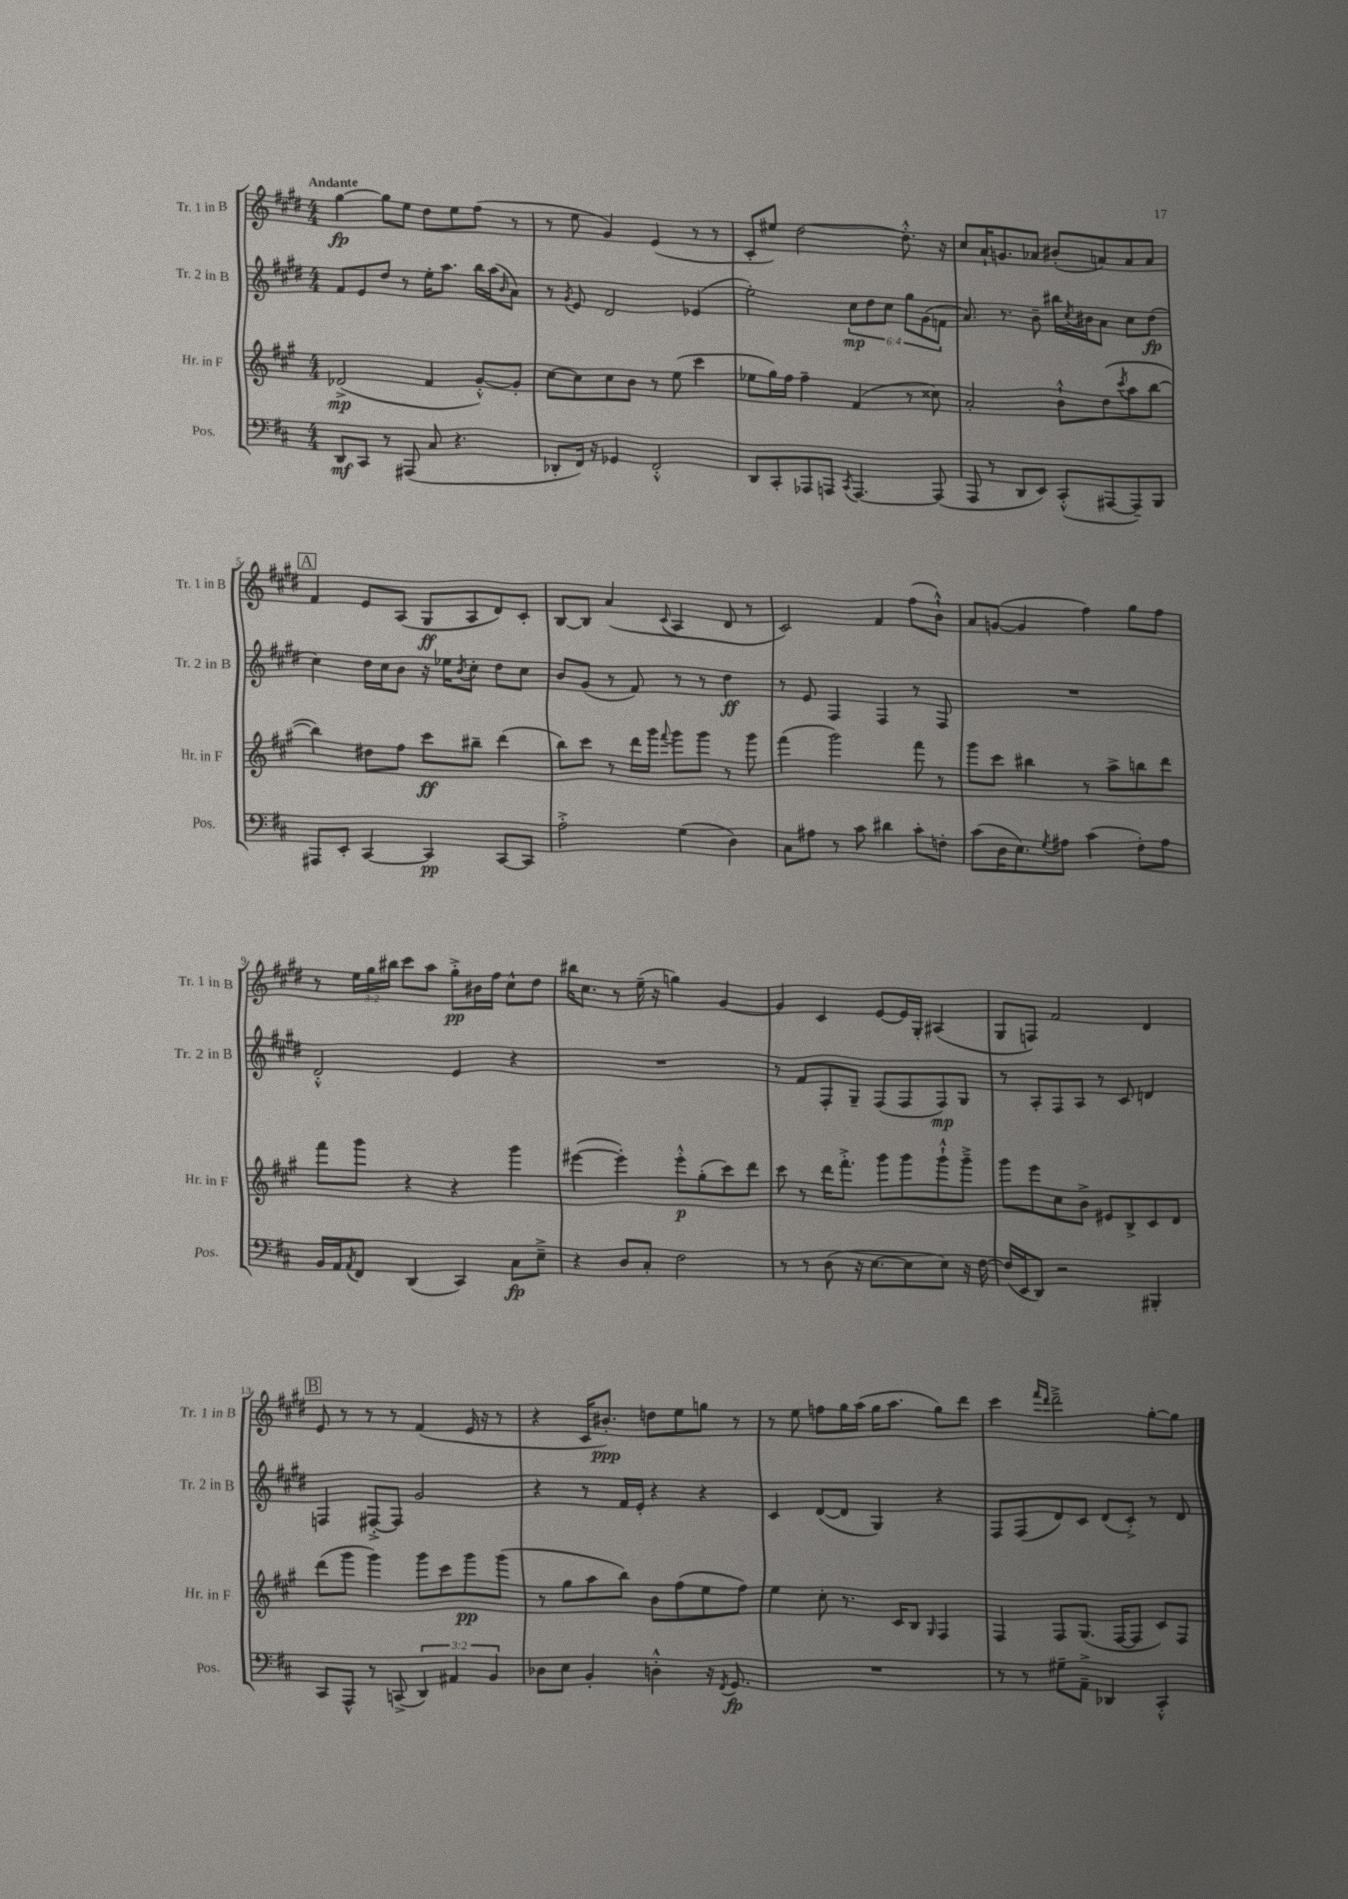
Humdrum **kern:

**kern	**dynam	**kern	**dynam	**kern	**dynam	**kern	**dynam
*part4	*part4	*part3	*part3	*part2	*part2	*part1	*part1
*staff4	*staff4	*staff3	*staff3	*staff2	*staff2	*staff1	*staff1
*I"Pos.	*	*I"Hr. in F	*	*I"Tr. 2 in B	*	*I"Tr. 1 in B	*
*I'Pos.	*	*I'Hr. in F	*	*I'Tr. 2 in B	*	*I'Tr. 1 in B	*
*clefF4	*	*clefG2	*	*clefG2	*	*clefG2	*
*k[f#c#]	*	*k[f#c#g#]	*	*k[f#c#g#d#]	*	*k[f#c#g#d#]	*
*M4/4	*	*M4/4	*	*M4/4	*	*M4/4	*
=1	=1	=1	=1	=1	=1	=1	=1
!	!	!	!	!	!	!LO:TX:a:B:t=Andante	!
8DD/L	mf	(2d-X^/	mp	8f#/L	.	[4gg#\	fp
8CC#/J	.	.	.	8e/	.	.	.
8r	.	.	.	8dd#/J	.	8gg#\L]	.
(8AAA#X/	.	.	.	8r	.	8ee\J	.
8C#/	.	4f#/	.	16ee'\KL	.	8dd#\L	.
.	.	.	.	8.aa\J	.	.	.
4.r	.	.	.	.	.	8ee\	.
.	.	[8g#'^^/L)	.	16bb\LL	.	(8ff#\J	.
.	.	.	.	(16aa\J	.	.	.
.	.	.	.	16qqb/	.	.	.
.	.	8g#'/J]	.	8a\J)	.	8r	.
=2	=2	=2	=2	=2	=2	=2	=2
8DD-X'/L	.	[8cc#\L	.	8r	.	8r	.
.	.	.	.	8qg#/	.	.	.
16FF#/Jk)	.	8cc#\]	.	8e/	.	8ee\	.
16r	.	.	.	.	.	.	.
4GG-X/	.	8cc#\	.	2d#/	.	4g#/)	.
.	.	8b\J	.	.	.	.	.
2FF#'^^/	.	8r	.	.	.	(4e/	.
.	.	(8ee\	.	.	.	.	.
.	.	4ccc#\	.	(4e-X/	.	8r	.
.	.	.	.	.	.	8r	.
=3	=3	=3	=3	=3	=3	=3	=3
8DD/L	.	8ee-X\L	.	2ee'\)	.	8c#'/L	.
8CC#'/	.	16gg#\L)	.	.	.	8ee#X/J)	.
.	.	16ff#\JJ	.	.	.	.	.
8AAA-X/	.	4ff#~\	.	.	.	[2dd#\	.
8AAAn/J	.	.	.	.	.	.	.
8qCC#/	.	.	.	.	.	.	.
[4.AAA/	.	(4f#/	.	12cc#\L	mp	.	.
.	.	.	.	12dd#\	.	.	.
.	.	.	.	12cc#\J	.	.	.
.	.	8r	.	12gg#\L	.	8.dd#'^^\]	.
.	.	.	.	(12g#\	.	.	.
(8AAA/]	.	8cc##X\)	.	.	.	.	.
.	.	.	.	12fn\J	.	.	.
.	.	.	.	.	.	16r	.
=4	=4	=4	=4	=4	=4	=4	=4
8AAA/	.	2a'/	.	8.a/)	.	8cc#/L	.
8r	.	.	.	.	.	16a`/K	.
.	.	.	.	8.r	.	8.gn/	.
8DD/L	.	.	.	.	.	.	.
8EE/J)	.	.	.	8b~\	.	8a-X/J	.
(8CC#'^^/L	.	8b`^^\L	.	16bb#X\LL	.	(8b#X'/L	.
.	.	.	.	8qcc#/	.	.	.
.	.	.	.	16b#X\J	.	.	.
[8AAA#X/	.	(8dd\	.	8a\J	.	8an/)	.
.	.	8qccc#/	.	.	.	.	.
8AAA#~/])	.	8aa\	.	8cc#\L	.	8a/	.
8BBB/J	.	[8bb\J	.	(8dd#\J	fp	8a/J	.
!!LO:LB:g=z
!!LO:REH:place=s1:t=A
=5	=5	=5	=5	=5	=5	=5	=5
8AAA#X/L	.	4bb\])	.	4cc#\)	.	4f#/	.
8EE'/J	.	.	.	.	.	.	.
[4CC#/	.	8dd#X\L	.	16dd#\LL	.	8e/L	.
.	.	.	.	16cc#\J	.	.	.
.	.	8ff#\J	.	8b\J	.	(8A/J	.
4CC#/]	pp	8ccc#\L	ff	16r	.	8G#/L	ff
.	.	.	.	16ee-X\KL	.	.	.
.	.	.	.	8qb/	.	.	.
.	.	8bb#X~\J	.	8cc#'\J	.	8A/	.
[8CC#/L	.	(4ddd\	.	8dd#\L	.	8d#/)	.
8CC#/J]	.	.	.	8cc#\J	.	8c#'/J	.
=6	=6	=6	=6	=6	=6	=6	=6
2A'^\	.	8bb\L)	.	8b/L	.	[8B/L	.
.	.	8ccc#\J	.	(8g#/J	.	8B/J]	.
.	.	8r	.	8r	.	(4a/	.
.	.	16ddd\LL	.	8f#/)	.	.	.
.	.	16ggg#\JJ	.	.	.	.	.
.	.	8qqfff#/	.	.	.	8qqc#/	.
(4G\	.	8ggg#\L	.	8r	.	4A/	.
.	.	8ggg#\J	.	8r	.	.	.
4D\)	.	8r	.	4dd#\	ff	8d#/	.
.	.	8ggg#\	.	.	.	8r	.
=7	=7	=7	=7	=7	=7	=7	=7
8C#\L	.	(4fff#\	.	8r	.	2c#/)	.
8A#X\J	.	.	.	8e/	.	.	.
8r	.	2ggg#\)	.	4F#/	.	.	.
8c#\	.	.	.	.	.	.	.
4d#X\	.	.	.	4F#/	.	4f#/	.
8c#'\L	.	8fff#\	.	8r	.	(8ff#\L	.
8Fn'\J	.	8r	.	8F#/	.	8b`^^\J)	.
=8	=8	=8	=8	=8	=8	=8	=8
(8c#\L	.	8ggg#\L	.	1r	.	8a/L	.
16D\K	.	8ccc#\J	.	.	.	([8gn/J	.
8.E\)	.	.	.	.	.	.	.
.	.	4bb#X\	.	.	.	4g/]	.
8qG/	.	.	.	.	.	.	.
8A#X\J	.	.	.	.	.	.	.
(4c#\	.	8r	.	.	.	4ff#\)	.
.	.	8aa^\L	.	.	.	.	.
8F#'\L)	.	8bbn\	.	.	.	8gg#\L	.
8A#\J	.	8ddd\J	.	.	.	8ff#\J	.
!!LO:LB:g=z
=9	=9	=9	=9	=9	=9	=9	=9
16BB/LL	.	8fff#\L	.	2d#'^^/	.	8r	.
16AA/J	.	.	.	.	.	.	.
8qAA/	.	.	.	.	.	.	.
8FF#/J	.	8ggg#\J	.	.	.	24ee\LL	.
.	.	.	.	.	.	24gg#\	.
.	.	.	.	.	.	24bb#X\JJ	.
(4DD/	.	4r	.	.	.	8ccc#\L	.
.	.	.	.	.	.	8aa\J	.
4CC#/)	.	4r	.	4e/	.	8gg#'^\L	pp
.	.	.	.	.	.	16b#X\L	.
.	.	.	.	.	.	16ff#\JJ	.
8C#\L	fp	4ggg#\	.	4r	.	8cc#^^\L	.
8E~^\J	.	.	.	.	.	8dd#\J	.
=10	=10	=10	=10	=10	=10	=10	=10
4r	.	([4eee#X\	.	1r	.	16bb#X\KL	.
.	.	.	.	.	.	8.cc#\J	.
8D/L	.	4eee#'\])	.	.	.	8r	.
8C#'/J	.	.	.	.	.	(16ee~\	.
.	.	.	.	.	.	16r	.
2F#\	.	8eee#'^^\L	p	.	.	4ggn\)	.
.	.	(8gg#'\	.	.	.	.	.
.	.	8ccc#\)	.	.	.	[4g#/	.
.	.	8ddd\J	.	.	.	.	.
=11	=11	=11	=11	=11	=11	=11	=11
8r	.	8ccc#\	.	8r	.	4g#/]	.
8r	.	8r	.	8f#/L	.	.	.
(8D\	.	16ddd\KL	.	8F#'/	.	4c#/	.
.	.	8.fff#'^\J	.	.	.	.	.
16r	.	.	.	8G#~/J	.	.	.
[8.E\L	.	.	.	.	.	.	.
.	.	8ggg#\L	.	(8F#/L	.	[8e/L	.
8E\]	.	8ggg#\	.	8F#/	.	16e/L]	.
.	.	.	.	.	.	16G#'/JJ	.
8E\J)	.	8ggg#`^^\	.	8F#/)	mp	(4A#X/	.
16r	.	8ggg#~^\J	.	8G#/J	.	.	.
[16F#\	.	.	.	.	.	.	.
=12	=12	=12	=12	=12	=12	=12	=12
(16F#/LL]	.	8ggg#\L	.	8r	.	8G#/L	.
16EE/J	.	.	.	.	.	.	.
8DD/J)	.	8eee\	.	8A'/L	.	8Fn/J)	.
2r	.	8cc#\	.	8F#/	.	2f#/	.
.	.	8b^\J	.	8A/J	.	.	.
.	.	8e#X/L	.	8r	.	.	.
.	.	8B^/	.	8c#/	.	.	.
4BBB#X'/	.	8c#/	.	4dn/	.	4d#/	.
.	.	8d/J	.	.	.	.	.
!!LO:LB:g=z
!!LO:REH:place=s1:t=B
=13	=13	=13	=13	=13	=13	=13	=13
8CC#/L	.	(8ddd\L	.	4Fn/	.	8e/	.
8AAA^^/J	.	8ggg#\J	.	.	.	8r	.
8r	.	4ggg#\)	.	[8F#X'^/L	.	8r	.
(8CCn^/	.	.	.	8F#/J]	.	8r	.
6DD/)	.	8ggg#\L	.	2g#/	.	(4f#/	.
.	.	8ccc#\	.	.	.	.	.
6AA#X/	.	.	.	.	.	.	.
.	.	8ggg#\	pp	.	.	16e/	.
.	.	.	.	.	.	16r	.
6BB/	.	.	.	.	.	.	.
.	.	(8ggg#\J	.	.	.	8r	.
=14	=14	=14	=14	=14	=14	=14	=14
8D-X\L	.	8r	.	4r	.	4r	.
8E\J	.	8gg#\L	.	.	.	.	.
4BB'/	.	8aa\	.	8r	.	16c#/KL	.
.	.	.	.	.	.	8.b#X'/J)	ppp
.	.	8bb\J)	.	16f#/LL	.	.	.
.	.	.	.	16e'/JJ	.	.	.
4Dn'^^\	.	8b\L	.	4r	.	8ddn\L	.
.	.	(8ff#\	.	.	.	8ee\	.
16r	.	8ee\	.	4r	.	8ggn\J	.
8qFF#/	.	.	.	.	.	.	.
8.GG/	fp	.	.	.	.	.	.
.	.	8ff#\J)	.	.	.	8r	.
=15	=15	=15	=15	=15	=15	=15	=15
1r	.	4ee\	.	4c#/	.	8r	.
.	.	.	.	.	.	8ee\	.
.	.	8cc#'\	.	([8d#/L	.	8ffn\L	.
.	.	8.r	.	8d#/J]	.	16gg#\L	.
.	.	.	.	.	.	(16aa\JJ	.
.	.	.	.	4G#/)	.	16gg#\KL	.
.	.	16c#/KL	.	.	.	8.aa\J	.
.	.	8B/J	.	.	.	.	.
.	.	16qqG#/	.	.	.	.	.
.	.	4F#/	.	4r	.	8gg#\L)	.
.	.	.	.	.	.	8ddd#\J	.
=16	=16	=16	=16	=16	=16	=16	=16
8r	.	4F#/	.	8F#/L	.	4ccc#\	.
8r	.	.	.	(8F#/	.	.	.
.	.	.	.	.	.	16qqfff#/LL	.
.	.	.	.	.	.	16qqddd#/JJ	.
8G#X~\L	.	8F#/L	.	8d#/)	.	2ddd#~^\	.
8AA~^\J	.	(8.G#/J	.	8c#/J	.	.	.
4DD-X/	.	.	.	(8d#/L	.	.	.
.	.	[16F#/KL	.	.	.	.	.
.	.	8F#/J]	.	8c#'^/J)	.	.	.
4CC#'^^/	.	8c#/L)	.	8r	.	[8gg#'\L	.
.	.	8F#/J	.	8d#/	.	8gg#\J]	.
==	==	==	==	==	==	==	==
*-	*-	*-	*-	*-	*-	*-	*-
